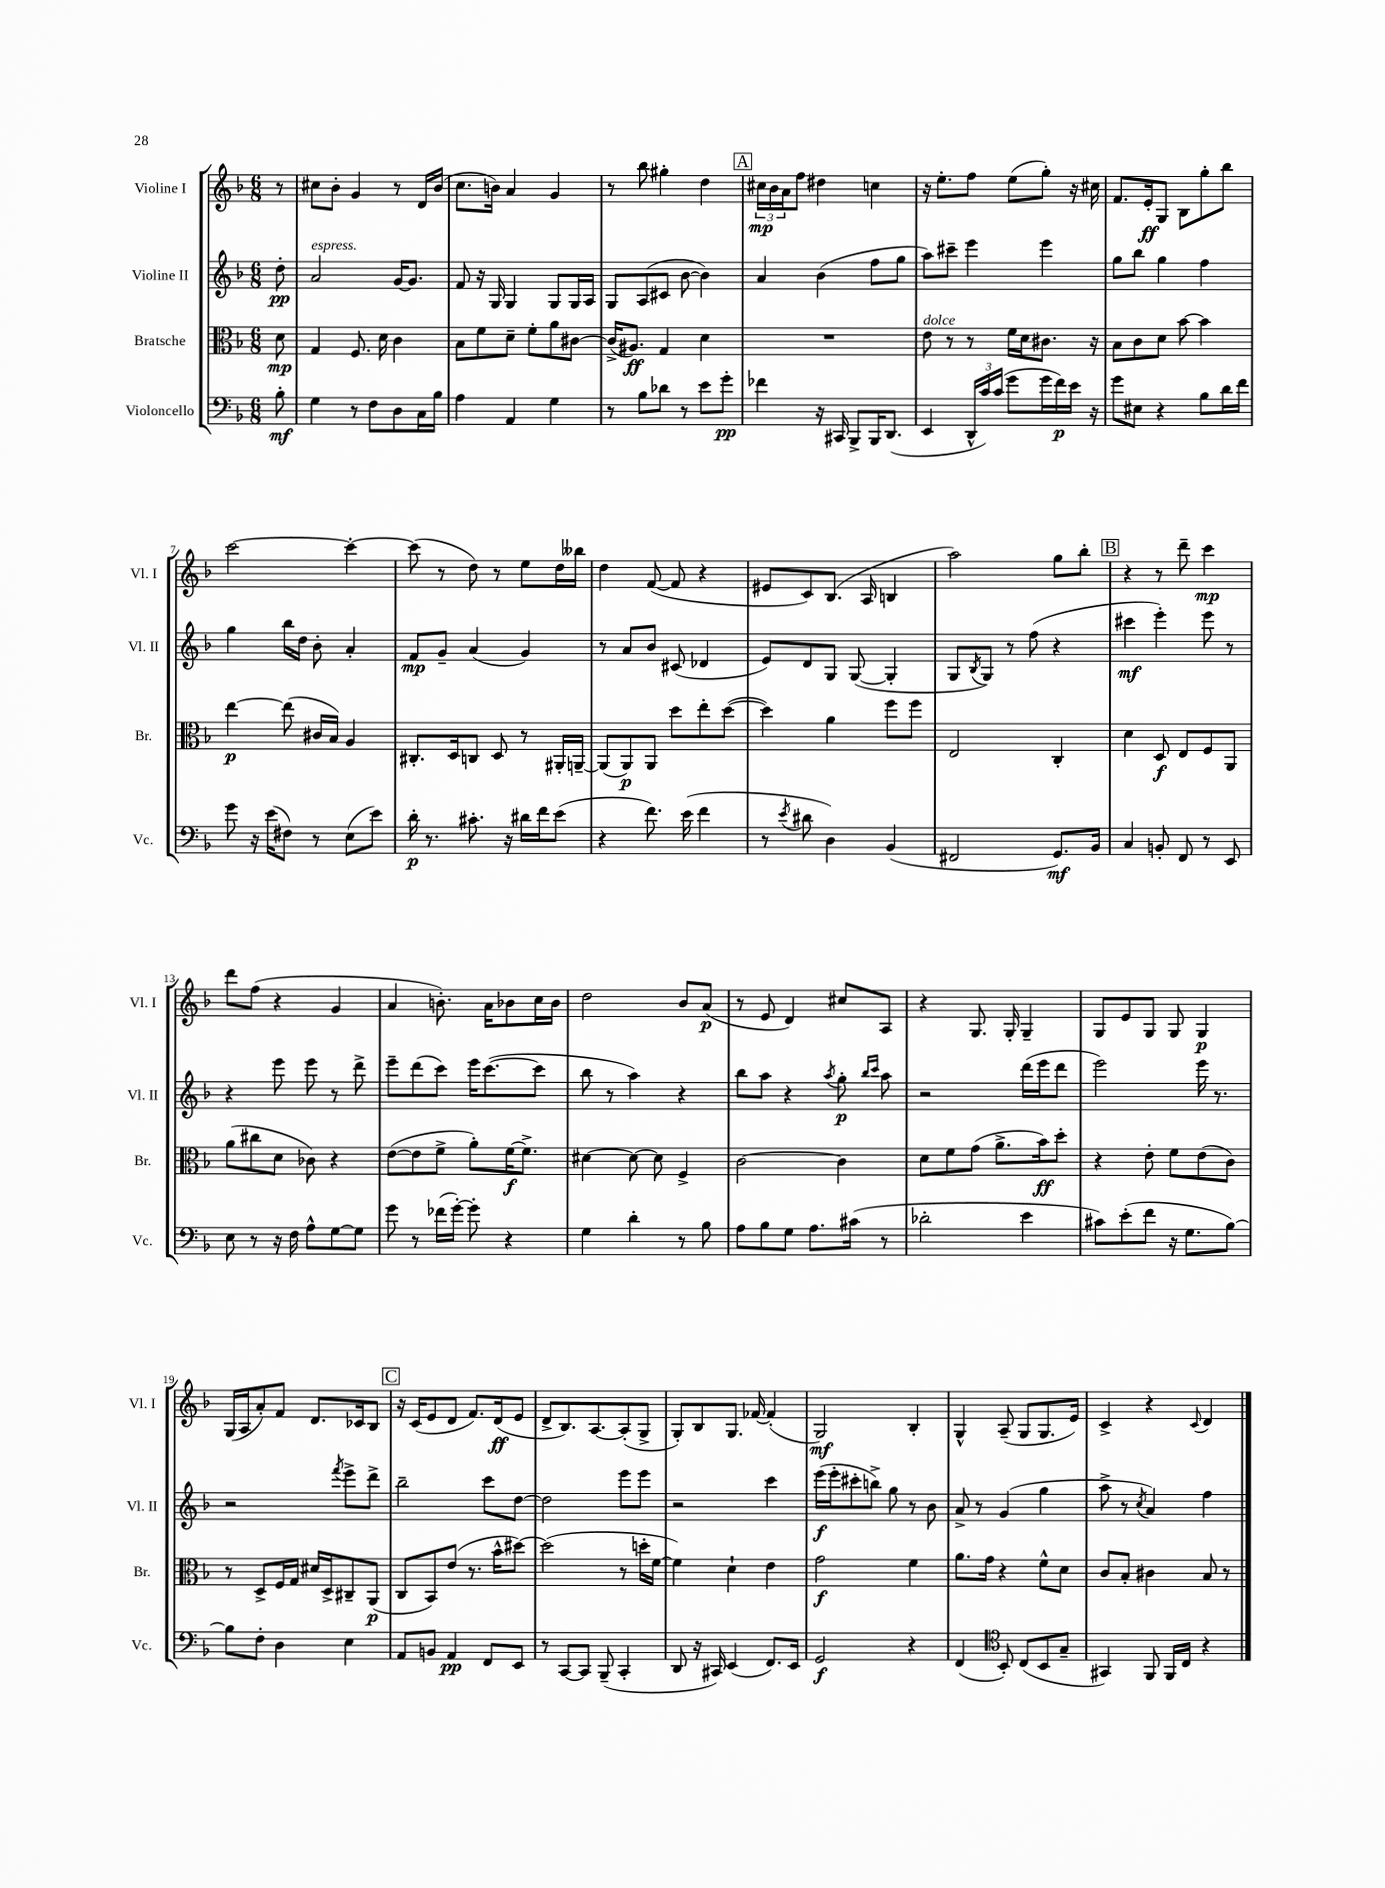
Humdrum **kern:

**kern	**kern	**kern	**kern
*staff4	*staff3	*staff2	*staff1
*clefF4	*clefC3	*clefG2	*clefG2
*k[b-]	*k[b-]	*k[b-]	*k[b-]
*M6/8	*M6/8	*M6/8	*M6/8
8B-'	8d	8dd'	8r
=	=	=	=
4G	4G	2a	8cc#
.	.	.	8b-'
8r	8.F	.	4g
8F	.	.	.
.	16d	.	.
8D	4c	[16g	8r
.	.	8.g]	.
16C	.	.	16d
16B-	.	.	(16b-
=	=	=	=
4A	8B-	8f	8.cc
.	8f	16r	.
.	.	16G	16b)
4AA	8d~	4G	4a
.	8f'	.	.
4G	8a	8G	4g
.	[8c#	16G	.
.	.	16A	.
=	=	=	=
8r	(16c#^]	8G	8r
.	8.A#)	.	.
8B-	.	(8A	8bb-
8d-	4G	8c#	4gg#'
8r	.	[8b-	.
8e	4d	4b-])	4dd
8g'	.	.	.
=	=	=	=
4f-	2.r	4a	24cc#
.	.	.	24b-
.	.	.	24a
.	.	.	8ff
16r	.	(4b-	4dd#
16CC#	.	.	.
8BBB-^	.	.	.
16BBB-	.	8ff	4cc
(8.DD	.	.	.
.	.	8gg	.
=	=	=	=
4EE	8e	8aa)	16r
.	.	.	8.ee'
.	8r	8ccc#~	.
24DD^^	8r	4eee	8ff
24c)	.	.	.
(24c	.	.	.
8g	16f	.	(8ee
.	16d	.	.
16g	8.c#	4eee	8gg')
16f)	.	.	.
16e	.	.	16r
16r	16r	.	16cc#
=	=	=	=
8g	8B-	8gg	8.f
8E#	8c	8bb-	.
.	.	.	16e'
4r	8d	4gg	8G
.	[8b-	.	8B-
8B-	4b-]	4ff	8gg'
16d	.	.	8bb-
16f	.	.	.
=	=	=	=
8g	[4ee	4gg	[2ccc
16r	.	.	.
(16e	.	.	.
8F#)	(8ee]	16bb-	.
.	.	16dd	.
8r	16c#	8b-'	.
.	16B-)	.	.
(8E	4A	4a'	4ccc'_
8e)	.	.	.
=	=	=	=
16d'	8.C#'	8f	(8ccc]
8.r	.	.	.
.	.	8g~	8r
.	16D	.	.
8.c#'	8C	(4a	8dd)
.	8D	.	8r
16r	.	.	.
16d#	8r	4g)	8ee
16f	.	.	.
(8e	16AA#'	.	16dd
.	[16AA~	.	16bb--
=	=	=	=
4r	(8AA]	8r	4dd
.	8AA)	8a	.
8.f)	8AA	8b-	([8f
.	8dd	(8c#	8f]
(16e	.	.	.
4f	8ee'	4d-	4r
.	([8dd	.	.
=	=	=	=
8r	4dd])	8e)	8e#
8qe	.	.	.
8d#	.	8d	8c)
4D)	4a	8G	(8.B-
.	.	([8G	.
.	.	.	16A
(4BB-	8ff	4G']	4B
.	8ff	.	.
=	=	=	=
2FF#	2E	8G	2aa)
.	.	8qB-	.
.	.	8G)	.
.	.	8r	.
.	.	(8ff	.
8.GG)	4C'	4r	8gg
.	.	.	8bb-'
16BB-	.	.	.
=	=	=	=
4C	4d	4ccc#	4r
8BB'	8D	4eee')	8r
8FF	8E	.	8ddd~
8r	8F	8eee	4ccc
8EE	8AA	8r	.
=	=	=	=
8E	(8a	4r	8ddd
8r	8cc#	.	(8ff
16r	8d	8eee	4r
16F	.	.	.
8A^^	8c-)	8eee	.
[8G	4r	8r	4g
8G]	.	8ddd^	.
=	=	=	=
8g	([8e	8eee~	4a
8r	8e]	(8ddd	.
(16f-	8f^	8ccc)	8.b')
[16g')	.	.	.
8g']	8a')	16eee	.
.	.	([8.ccc	16a
4r	[16f	.	8b-
.	8.f^]	.	.
.	.	8ccc]	16cc
.	.	.	16b-
=	=	=	=
4G	[4d#	8bb-	2dd
.	.	8r	.
4d'	8d#_	4aa)	.
.	8d#]	.	.
8r	4F^	4r	8b-
8B-	.	.	(8a
=	=	=	=
8A	[2c	8bb-	8r
8B-	.	8aa	8e
8G	.	4r	4d)
8.A	.	.	.
.	.	8qaa	.
.	4c]	8gg'	8cc#
(16c#	.	.	.
.	.	16qqbb-	.
.	.	16qqccc	.
8r	.	8aa	8A
=	=	=	=
2d-'	8d	2r	4r
.	8f	.	.
.	(8g	.	8.G
.	8.a^	.	.
.	.	.	16G'
4e	.	(16ddd	4G~
.	16b-)	16eee	.
.	8dd'	8ddd	.
=	=	=	=
8c#)	4r	2eee)	8G
(8e'	.	.	8e
8f	8e'	.	8G
16r	8f	.	8G
8.G	.	.	.
.	(8e	16eee	4G
.	.	8.r	.
[8B-)	8c)	.	.
=	=	=	=
8B-]	8r	2r	(16G
.	.	.	16A
8F'	8D^	.	8a')
4D	16F	.	8f
.	16G	.	.
.	16d#	.	8.d
.	16D^	.	.
.	.	8qfff	.
4E	8C#~	8eee^	.
.	.	.	16c-
.	(8AA	8ddd^	8B-
=	=	=	=
8AA	8C	2bb-~	16r
.	.	.	(16c
8BB	8BB-)	.	8e
4AA	(8e	.	8d
.	8.r	.	8.f)
8FF	.	8ccc	.
.	16b-^^	.	(16d
8EE	[8dd#)	[8dd	8e
=	=	=	=
8r	(2dd#]	2dd]	8d^
[8CC	.	.	8.B-)
8CC]	.	.	.
.	.	.	[8.A
(8BBB-~	.	.	.
4CC'	8r	8eee	(8A']
.	16dd'	8eee	8G^
.	[16f	.	.
=	=	=	=
8DD	4f])	2r	8G')
16r	.	.	8B-
16CC#)	.	.	.
(4EE	4d`	.	8.G
.	.	.	[16f-
8.FF)	4e	4ccc	(4f-']
16EE	.	.	.
=	=	=	=
2GG	2g	(16eee	2G)
.	.	16eee'	.
.	.	8ccc#'	.
.	.	8bb^)	.
.	.	8gg	.
4r	4f	8r	4B-'
.	.	8b-	.
=	=	=	=
(4FF	8.a	8a^	4G^^
.	.	8r	.
.	16g	.	.
*clefC4	*	*	*
8BB-')	4r	(4g	(8A~
(8C	.	.	8G
8BB-	8f^^	4gg	8.G
8G~	8d	.	.
.	.	.	16e)
=	=	=	=
4GG#)	8c	8aa^	4c^
.	8B-'	8r	.
.	.	8qcc	.
8FF	4c#	4a)	4r
16FF	.	.	.
16C	.	.	.
.	.	.	8qqc
4r	8B-	4ff	4d
.	8r	.	.
==	==	==	==
*-	*-	*-	*-
